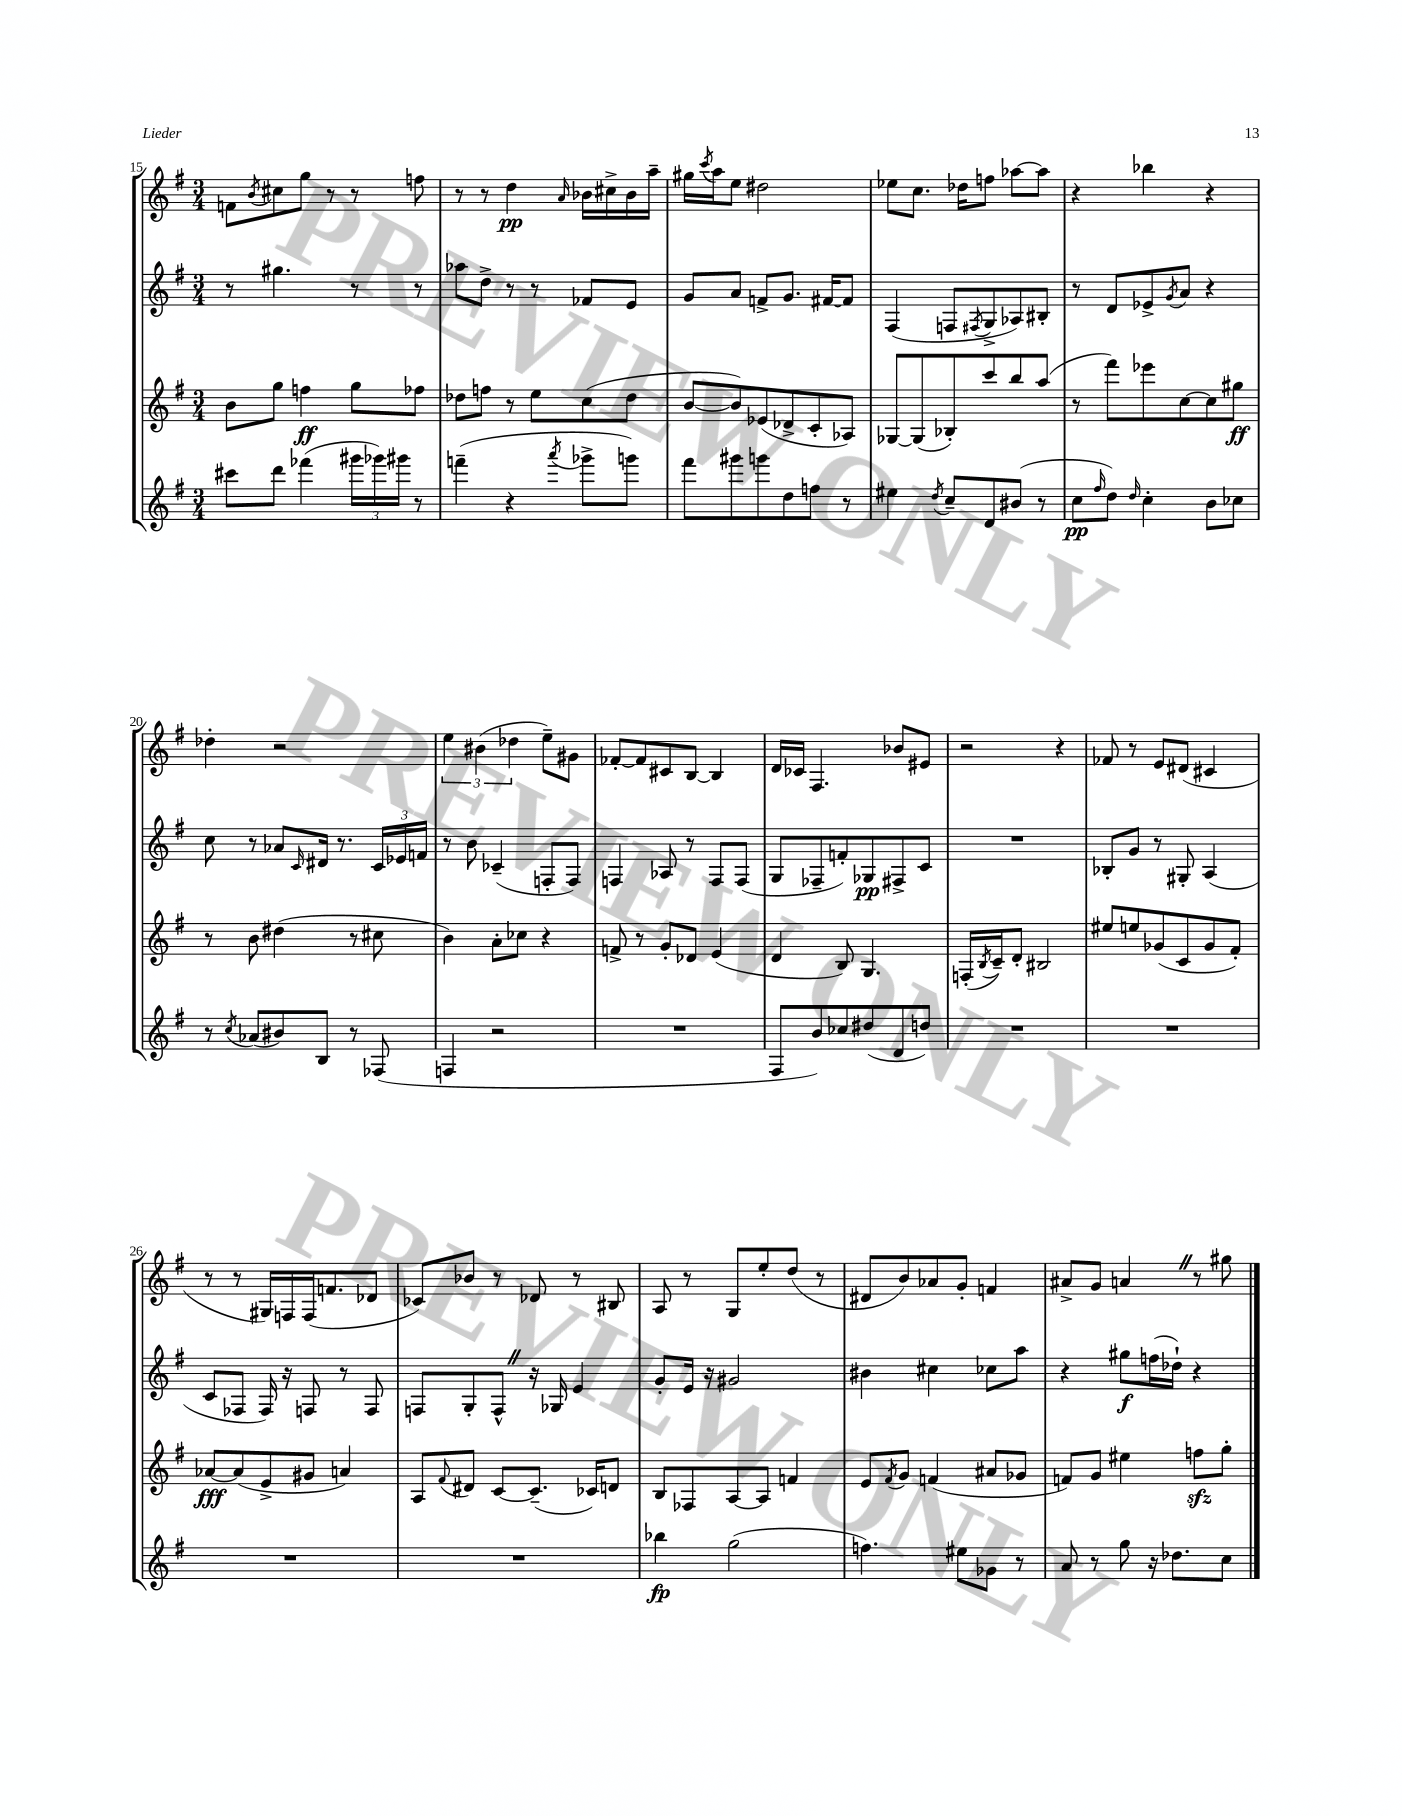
<<
\new StaffGroup <<
\new Staff = "s0" {
    \clef treble \key g \major \numericTimeSignature \time 3/4
    f'8 \acciaccatura { b'8 } cis''8 g''8 r8 r8 f''8 |
    r8 r8 d''4\pp \grace { a'16 } bes'16 cis''16-> bes'16 a''16-- |
    gis''16 \acciaccatura { c'''8 } a''16 e''8 dis''2 |
    ees''8 c''8. des''16 f''8 aes''8~ aes''8 |
    r4 bes''4 r4 |
    des''4-. r2 |
    \tuplet 3/2 { e''4 bis'4( des''4 } e''8--) gis'8 |
    fes'8~-. fes'8 cis'8 b8~ b4 |
    d'16 ces'16 fis4. bes'8 eis'8 |
    r2 r4 |
    fes'8 r8 e'8 dis'8( cis'4 |
    r8 r8 gis16) f16 f16( f'8. des'8 |
    ces'8) bes'8 r8 des'8 r8 bis8 |
    a8 r8 g8 e''8-. d''8( r8 |
    dis'8 b'8) aes'8 g'8-. f'4 |
    ais'8-> g'8 a'4 \once \override BreathingSign.text = \markup { \musicglyph "scripts.caesura.straight" } \breathe r8 gis''8 \bar "|." |
}
\new Staff = "s1" {
    \clef treble \key g \major \numericTimeSignature \time 3/4
    r8 gis''4. r8 r8 |
    aes''8 d''8-> r8 r8 fes'8 e'8 |
    g'8 a'8 f'8-> g'8. fis'16~ fis'8 |
    fis4( f8 \acciaccatura { fis8 } g8-> aes8) bis8-. |
    r8 d'8 ees'8-> \acciaccatura { g'8 } a'8 r4 |
    c''8 r8 aes'8 \grace { c'16 } dis'16 r8. \tuplet 3/2 { c'16 ees'16 f'16 } |
    r8 b'8 ces'4--( f8-. f8) |
    f4 aes8 r8 f8 f8( |
    g8 fes8-- f'8-.) ges8\pp fis8-> c'8 |
    R2. |
    bes8-. g'8 r8 gis8-. a4( |
    c'8 fes8 fes16) r16 f8 r8 f8 |
    f8 g8-. f8-^ \once \override BreathingSign.text = \markup { \musicglyph "scripts.caesura.straight" } \breathe r16 ges16 e'4 |
    g'8-. e'16 r16 gis'2 |
    bis'4 cis''4 ces''8 a''8 |
    r4 gis''8\f f''16( des''16-!) r4 \bar "|." |
}
\new Staff = "s2" {
    \clef treble \key g \major \numericTimeSignature \time 3/4
    b'8 g''8 f''4\ff g''8 fes''8 |
    des''8 f''8 r8 e''8 c''8( des''8 |
    b'8~ b'8) ees'8( des'8-> c'8-. aes8) |
    ges8~ ges8( bes8-.) c'''8 b''8 a''8( |
    r8 fis'''8) ees'''8 c''8~ c''8 gis''8\ff |
    r8 b'8 dis''4( r8 cis''8 |
    b'4) a'8-. ces''8 r4 |
    f'8-> r8 g'8-. des'8 e'4( |
    d'4 b8) g4. |
    f16-.( \acciaccatura { b8 } c'16--) d'8-. bis2 |
    eis''8 e''8 ges'8( c'8 ges'8 fis'8-.) |
    aes'8~\fff aes'8( e'8-> gis'8 a'4) |
    a8 \appoggiatura { fis'8 } dis'8 c'8~ c'8.--( ces'16) d'8 |
    b8 fes8 a8~ a8 f'4 |
    e'8 \acciaccatura { fis'8 } g'8 f'4( ais'8 ges'8 |
    f'8) g'8 eis''4 f''8\sfz g''8-. \bar "|." |
}
\new Staff = "s3" {
    \clef treble \key g \major \numericTimeSignature \time 3/4
    cis'''8 d'''8 fes'''4( \tuplet 3/2 { gis'''16 ges'''16) gis'''16 } r8 |
    f'''4--( r4 \acciaccatura { a'''8 } ges'''8-> g'''8) |
    fis'''8 gis'''8 g'''8 d''8 f''8 r8 |
    eis''4 \acciaccatura { d''8 } c''8-- d'8 bis'8( r8 |
    c''8\pp \grace { fis''16 } d''8) \grace { d''16 } c''4-. b'8 ces''8 |
    r8 \acciaccatura { c''8 } aes'8( bis'8) b8 r8 fes8( |
    f4 r2 |
    R2. |
    fis8 b'8) ces''8 dis''8( d'8 d''8) |
    R2. |
    R2. |
    R2. |
    R2. |
    bes''4\fp g''2( |
    f''4.) eis''8 ges'8 r8 |
    a'8 r8 g''8 r16 des''8. c''8 \bar "|." |
}
>>
>>
\layout { \context { \Score currentBarNumber = #15 } }
